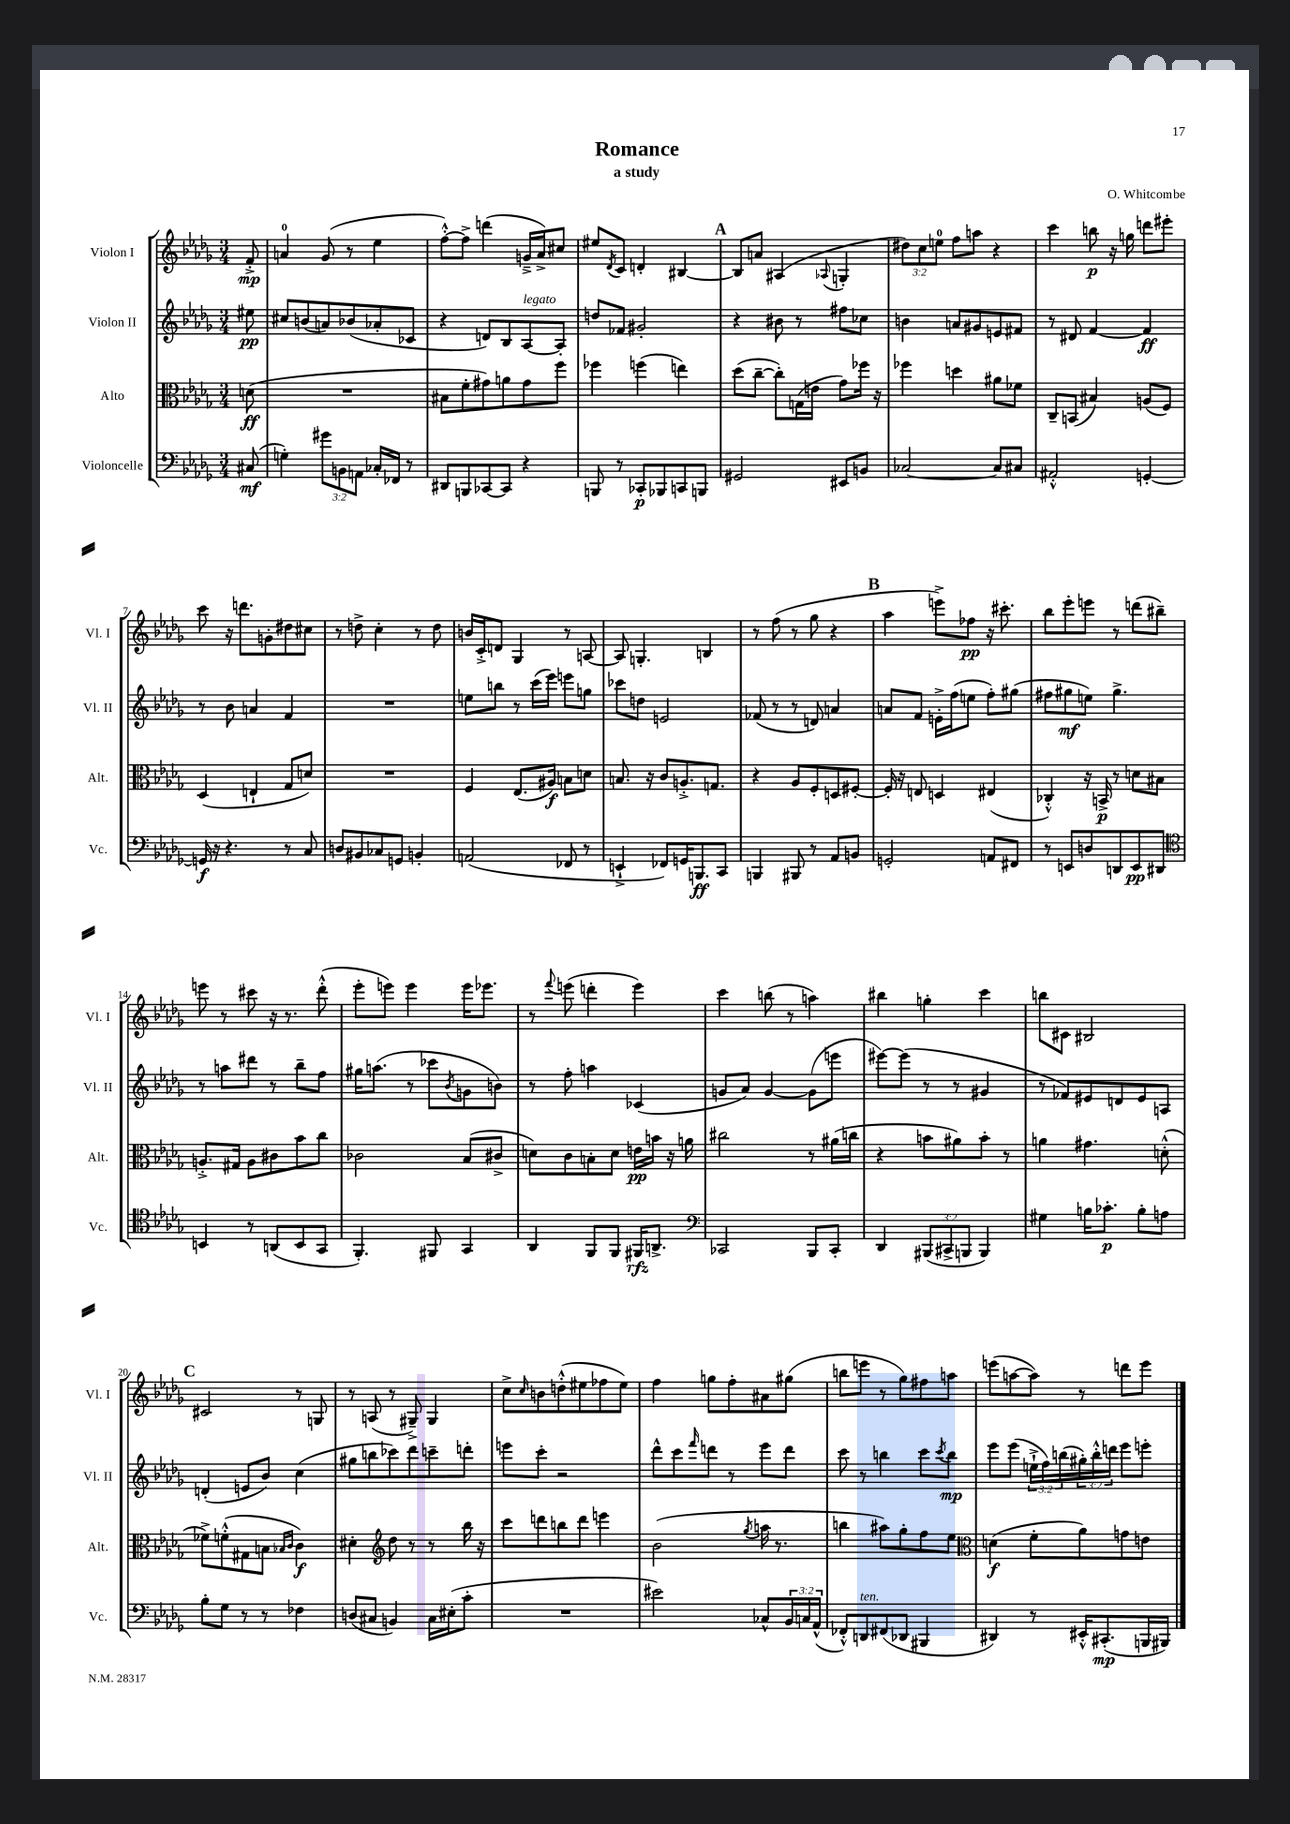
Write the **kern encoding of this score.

**kern	**kern	**kern	**kern
*staff4	*staff3	*staff2	*staff1
*clefF4	*clefC3	*clefG2	*clefG2
*k[b-e-a-d-g-]	*k[b-e-a-d-g-]	*k[b-e-a-d-g-]	*k[b-e-a-d-g-]
*M3/4	*M3/4	*M3/4	*M3/4
(8C#	(8d	8ee#	8f'^
=	=	=	=
4G')	2.r	8cc#	4a
.	.	(8b	.
12g#	.	8a)	(8g-
12BB	.	.	.
.	.	(8b-	8r
12AA	.	.	.
16C-'	.	8a-'	4ee-
16FF-	.	.	.
8r	.	8c-	.
=	=	=	=
8DD#	8B#	4r	[8ff'^^)
8BBB	8f'	.	8ff^]
[8CC-	8g#)	8d)	(4ddd
8CC-]	8a	8B-	.
4r	8g#	[8A-	16g~^
.	.	.	16a-^)
.	8ff	8A-']	8cc#
=	=	=	=
8BBB	4ff-	8dd	8ee#
.	.	.	8qd-
8r	.	8f-	8c
8CC-'	(4ff	2g#'	4d'
8BBB-	.	.	.
8CC	4ee)	.	[4B#
8BBB	.	.	.
=	=	=	=
2GG#	(8dd-	4r	8B#]
.	[8cc~	.	8a
.	8cc'])	8b#	(4A#
.	(16G	8r	.
.	16e	.	.
.	.	.	8qqA-
8EE#	8g-)	8ff#	4G'
8BB	16ff-	8cc-	.
.	16r	.	.
=	=	=	=
[2C-	4ff-	4b	12dd#)
.	.	.	12cc
.	.	.	12ee
.	4dd	8a	8ff
.	.	8g#	8aa
8C-]	8a#	8e	4r
8C#	8f-	8f#	.
=	=	=	=
2AA#'^^	8C~	8r	4ccc
.	(8BB	8d#	.
.	4B#)	[4f	8bb
.	.	.	16r
.	.	.	16gg
[4GG'	(8A	4f]	8ddd
.	8F)	.	8eee#'
=	=	=	=
16GG]	(4D-	8r	8ccc
16r	.	.	.
4.r	.	8b-	16r
.	.	.	8.ddd
.	4E`	4a	.
.	.	.	8g'
8r	8G-	4f	8dd#
8C	8d)	.	8cc#
=	=	=	=
8D	2.r	2.r	8r
8BB#	.	.	8dd^
8C-	.	.	4cc'
8GG	.	.	.
4BB'	.	.	8r
.	.	.	8dd
=	=	=	=
(2AA	4F	8ee	16b
.	.	.	16c'^
.	.	8bb	8d
.	(8.E-	8r	4G-
.	.	(16ccc	.
.	16A#)	16eee-)	.
8FF-	8B	8eee	8r
8r	8d	8gg	[8A
=	=	=	=
4EE`^	8.B	8ccc-	8A]
.	.	8dd	4.G'
.	16r	.	.
8FF-)	8c	2e	.
16GG	8.A'^	.	.
8.BBB	.	.	.
.	.	.	4B
.	8.G	.	.
8CC	.	.	.
=	=	=	=
4BBB	4r	(8f-	8r
.	.	8r	(8ff
8BBB#	8A-	8r	8r
8r	8F'	8d)	8gg-
8AA-	8D	4a	4r
8BB	[8F#'	.	.
=	=	=	=
2GG'	16F#']	8a	4aa-
.	16r	.	.
.	8E	8f	.
.	4D	16e'^	8eee^)
.	.	(16ff	.
.	.	8ee	8ff-
8AA	(4E#	8ff')	16r
.	.	.	8.ccc#'
8FF#	.	(8gg#	.
=	=	=	=
8r	4C-'^^)	8ff#	8bb-
8EE	.	8gg#	8eee-'
8D	16r	8ee)	8eee
.	16BB^	.	.
8DD	8r	4.gg#^	8r
8EE	8d	.	(8ddd
8DD#	8B#	.	8bb#~)
=	=	=	=
*clefC4	*	*	*
4BB	8.A'^	8r	8eee
.	.	8aa	8r
.	16G#	.	.
8r	8A	8ddd#	8ccc#
(8AA	8c#	8r	16r
.	.	.	8.r
8BB	8b-	8bb-~	.
8GG-	8cc	8ff	(8ddd-'^^
=	=	=	=
4.FF')	2c-	16gg#	8eee-'
.	.	(8.aa	.
.	.	.	8eee)
.	.	8r	4eee
8FF#	.	8ccc-	.
.	.	8qb-	.
4GG-	(8B-	8g	16eee
.	.	.	8.eee-
.	8c#^	8b)	.
=	=	=	=
4AA-	8d)	8r	8r
.	.	.	8qqfff
.	8c	8ff'	(8eee
8FF	8B'	4aa	4ddd'
8FF	8d	.	.
16FF#	16e	(4c-	4eee)
8.AA^	16b	.	.
.	16r	.	.
.	16a	.	.
=	=	=	=
*clefF4	*	*	*
2CC-	2cc#	8g	4ccc
.	.	8a-)	.
.	.	[4g	(8bb
.	.	.	8r
8BBB-	8r	(8g]	4aa)
8CC-'	(16a#	8eee	.
.	16cc	.	.
=	=	=	=
4DD-	4r	[8eee#)	4bb#
.	.	(8eee#]	.
(12BBB#	8b	8r	4gg'
12CC#^	.	.	.
.	8a#)	8r	.
12BBB	.	.	.
4BBB)	8b'	4g#	4ccc
.	8r	.	.
=	=	=	=
4G#	4a	8r	8bb
.	.	8f-)	8c#
16B	4.g#	8e#	2B#
8.c-'	.	.	.
.	.	8d	.
8B'	.	8e#	.
8A	(8d'^^	8A	.
=	=	=	=
8B-'	8f-^)	(4d'	2c#
8G-	(8f'^^	.	.
8r	8G#	8e	.
8r	8B	8b-)	.
.	16qqB-	.	.
.	16qqc	.	.
4F-	4c)	(4cc	8r
.	.	.	8G
=	=	=	=
(8D	4d#'	8gg#	8r
8C#	.	8bb	(8A
*	*clefG2	*	*
4BB)	8dd-	8ccc-)	8r
.	8r	8ddd-	8G#~^)
16C#	8r	8ccc~	4G#
(16E#'	.	.	.
8c'	16bb-	8ddd'	.
.	16r	.	.
=	=	=	=
2.r	8ccc	8eee	8cc^
.	.	.	16qqcc
.	8ddd	8ccc'	8b
.	8bb	2r	(8dd'^^
.	8ddd	.	8ee#
.	4eee	.	8ff-
.	.	.	8ee#)
=	=	=	=
2e#)	(2b-	8ddd-^^	4ff
.	.	8ccc	.
.	.	16qqfff	.
.	.	8ddd	8gg
.	.	8r	8ff'
.	8qgg-	.	.
8C-^^	16aa	8eee-	8a#
.	8.r	.	.
24BB-	.	8ddd	(8gg#
24C	.	.	.
(24AA-^^	.	.	.
=	=	=	=
8FF-'^^)	4bb	8ccc	8bb
8DD	.	8r	8eee
(8FF#	8aa#)	4bb	8r
8DD-	8gg-'	.	8gg-)
4BBB#	8ff	8ccc	8ff#
.	.	8qccc	.
.	8ee-	8bb	8aa
=	=	=	=
*	*clefC3	*	*
4DD#)	(4d	8eee-	(8eee
.	.	(8eee-	[8aa
8r	8f'	24ee`^	8aa])
.	.	24ff)	.
.	.	(24bb	.
16EE#'^^	8a-)	24gg#')	8r
.	.	24bb'^^	.
(8.CC#'	.	.	.
.	.	24ddd	.
.	8g	8eee-	8ddd
16BBB	8e	8eee'	8eee
16BBB#)	.	.	.
==	==	==	==
*-	*-	*-	*-
